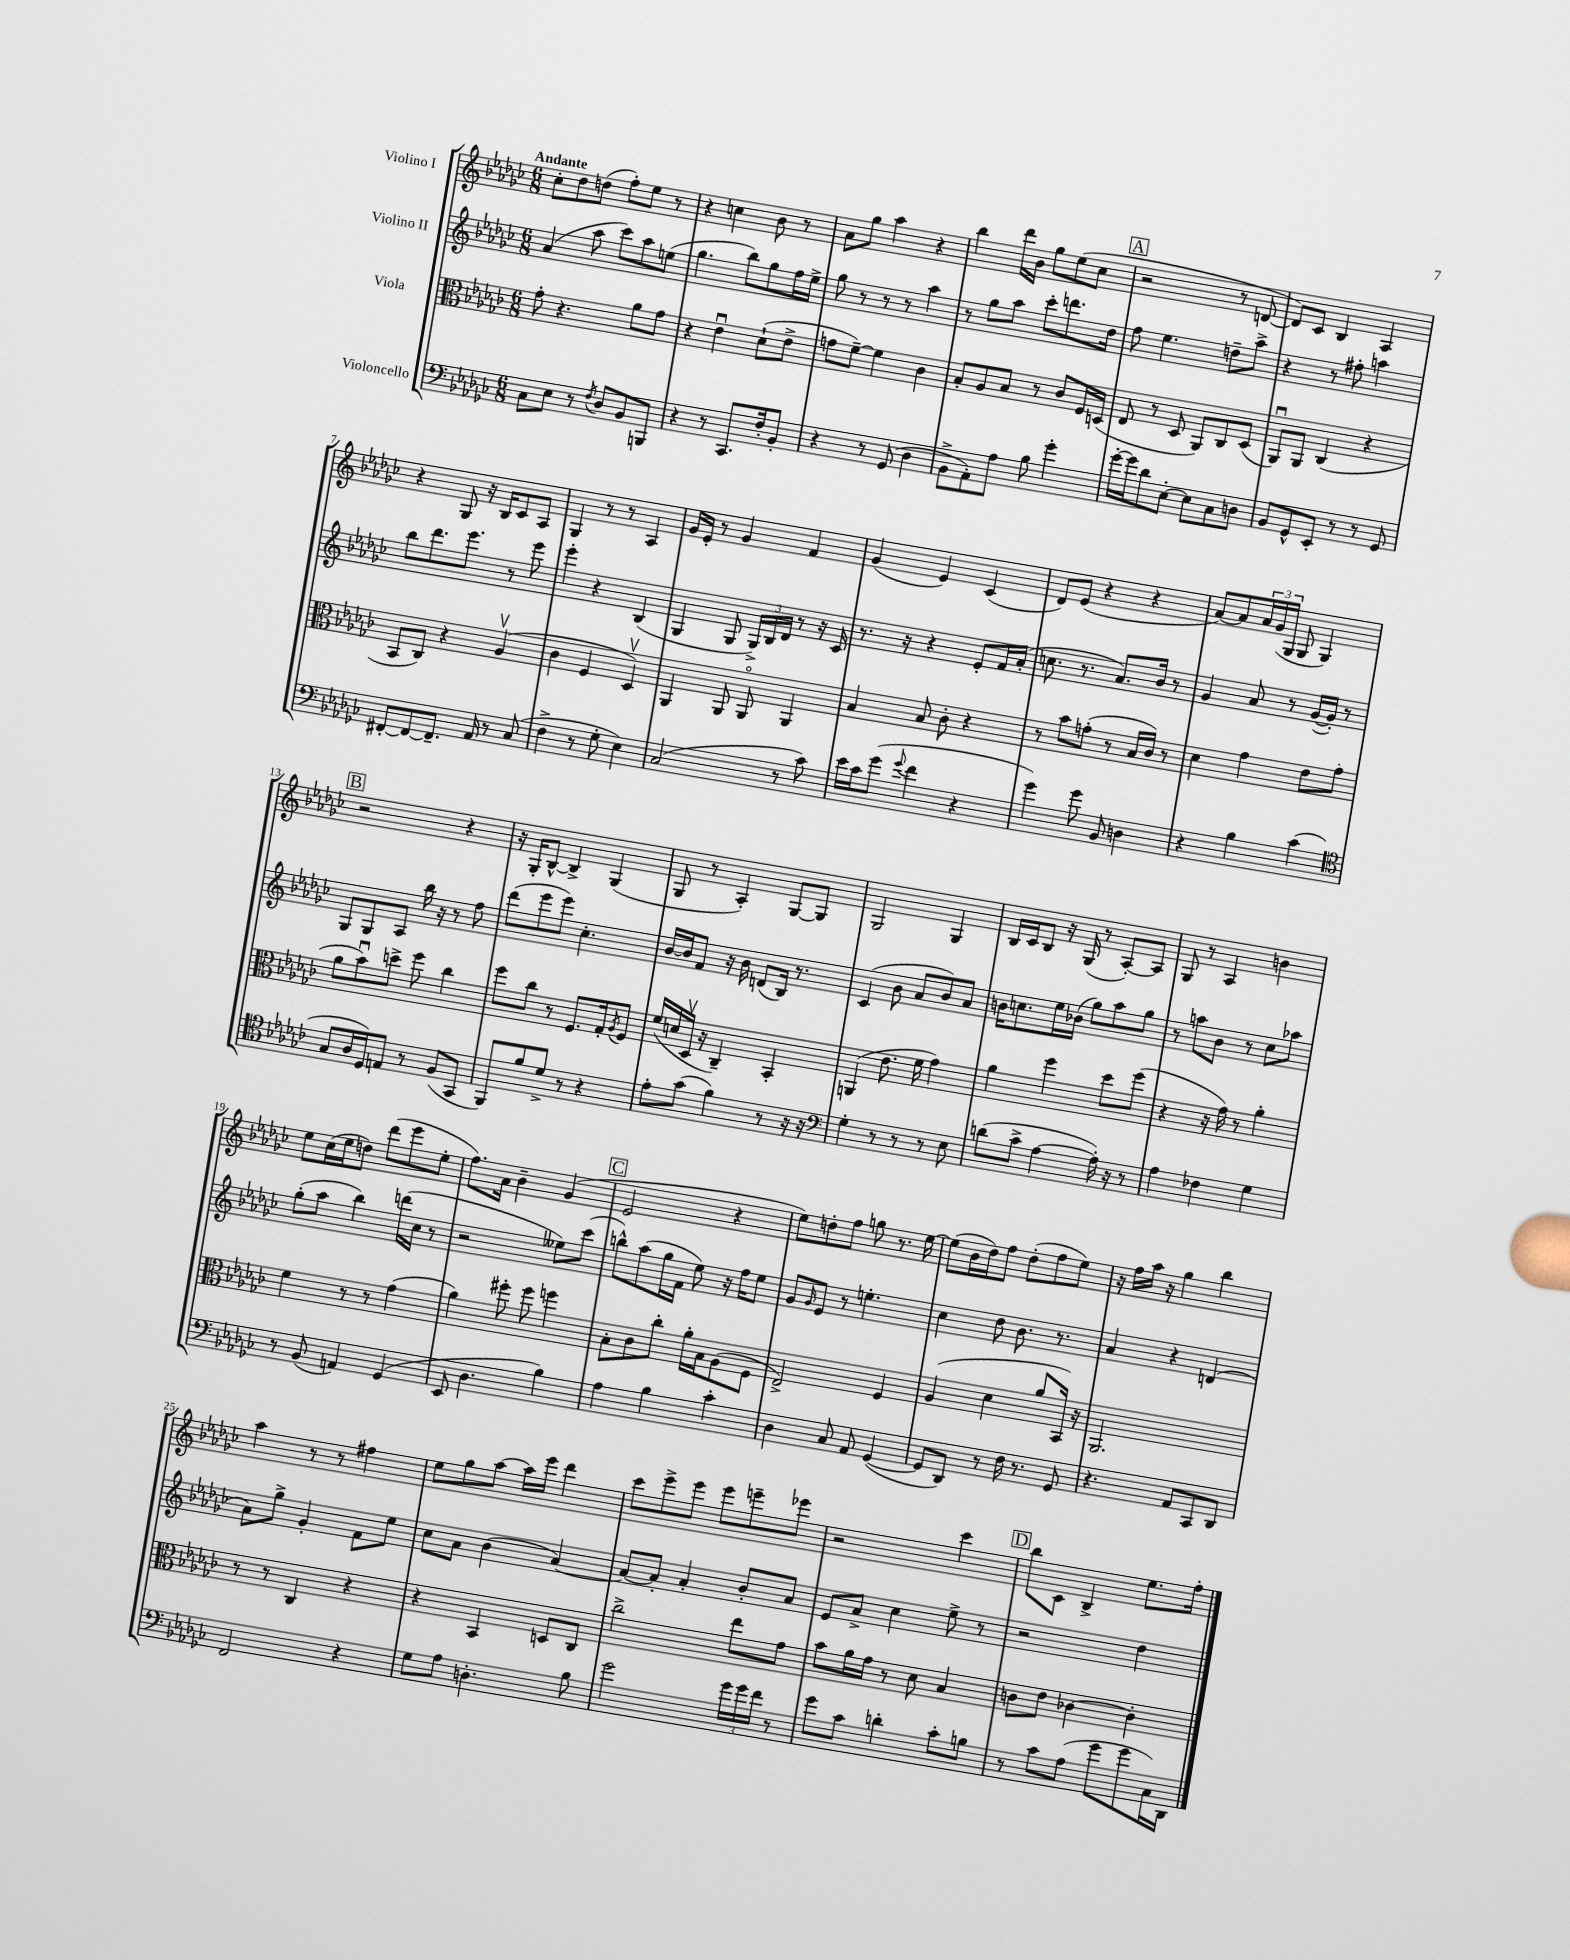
<<
\new StaffGroup <<
\new Staff = "s0" \with { instrumentName = "Violino I" } {
    \clef treble \key ges \major \numericTimeSignature \time 6/8 \tempo "Andante"
    ces''8-. des''8 d''8( f''8-.) ees''8 r8 |
    r4 c''4 bes'8 r8 |
    aes'8 ges''8 aes''4 r4 |
    bes''4 des'''16 bes'16 ges''8 ees''8( ces''8 |
    \mark \markup { \box "A" } r2 r8 d'8~ |
    d'8) ces'8 bes4 aes4 |
    r4 ges8 r16 bes16 ces'8 aes8 |
    ges4 r8 r8 aes4 |
    ges'16 ees'16-. r8 ges'4 f'4 |
    ges'4( ees'4) ces'4( |
    des'8) ees'8( r4 r4 |
    aes'8~) aes'8 \tuplet 3/2 { aes'16 ges'16( ges16 } ges8 ges4) |
    \mark \markup { \box "B" } r2 r4 |
    r16 ges16-. bes8~-^ bes4-> ges4( |
    ges8 r8 aes4-.) ges8~ ges8 |
    ges2 ges4 |
    bes16 ces'16 bes8 r16 ges16( r8 aes8~-.) aes8 |
    ges8 r8 aes4 b'4 |
    ees''8 ces''16( ees''16 d''8) des'''8( ees'''8 ees''8-. |
    f''8.) aes'16 bes'4-- ges'4( |
    \mark \markup { \box "C" } ees'2 r4 |
    ees''8) d''8-. f''8 g''8 r8. ees''16~ |
    ees''8( bes'16 des''16) f''8 des''8-.( f''8 ees''8) |
    r16 f''16 aes''16 r16 ges''4 bes''4 |
    aes''4 r8 r8 fis''4 |
    ees''8 ges''8 aes''8~ aes''16 ees'''16 des'''4 |
    ces'''8 ees'''8-> ees'''8 ees'''8 e'''8-- ees'''8 |
    r2 ces'''4 |
    \mark \markup { \box "D" } bes''8 ces'8 bes4-> ees''8. f''16-. \bar "|." |
}
\new Staff = "s1" \with { instrumentName = "Violino II" } {
    \clef treble \key ges \major \numericTimeSignature \time 6/8
    aes'4( aes''8 ces'''8) aes''8 e''8( |
    ges''4. bes''8) ges''8 f''16 ees''16-> |
    ges''8 r8 r8 r8 aes''4 |
    r8 ges''8 aes''8 ces'''8-. d'''8. des''16 |
    \mark \markup { \box "A" } f''8 ees''4. d''8-- aes''8-> |
    r4 r8 fis''8-. a''4 |
    bes''8 des'''8. ees'''8. r8 ees'''8 |
    ees'''4-. r4 bes4( |
    ges4 ges8 \tuplet 3/2 { ges16->) bes16 des'16 } r8 r16 ces'16 |
    r8. r16 r4 ees'8-. f'16 aes'16-.( |
    c''8. r8. aes'8.) bes'16 r8 |
    ges'4 aes'8 r8 ges'16~( ges'16-.) r8 |
    \mark \markup { \box "B" } ges8 ges8 aes8 bes''16 r16 r8 f''8 |
    des'''8( ees'''8 ees'''8) ces''4.-. |
    bes'16~ bes'16 f'8 r16 bes'16 d'8( bes16) r8. |
    ces'4( bes'8 aes'8 bes'8) aes'8 |
    b'16 c''8. ees''16 bes'16( ges''8) aes''8 ges''8 |
    r8 a''8 bes'8 r8 ces''8 aes''8 |
    ges''8-.( aes''8 bes''4) d'''16( ces''16 r8 |
    r2 eeses''8) ces'''8( |
    \mark \markup { \box "C" } b''8-^) aes''8( ges''16 f'16 ees''8) r16 f''16 ees''8 |
    ges'8 \grace { ges'16 } ees'8 r8 e''4.-. |
    ces''4 des''8 bes'8. r8. |
    aes'4 r4 d'4( |
    aes'8) ges''8-> ges'4-. f'8 ees''8 |
    ces''8 aes'8 bes'4( aes'4~) |
    aes'8~ aes'8-. aes'4-. bes'8-. aes'8 |
    ees'8 aes'8-> ces''4 ees''8-> r8 |
    \mark \markup { \box "D" } r2 des''4 \bar "|." |
}
\new Staff = "s2" \with { instrumentName = "Viola" } {
    \clef alto \key ges \major \numericTimeSignature \time 6/8
    ges'8-. r4. aes'8 ges'8 |
    r4 ees'4\downbow des'8-!( ees'8-> |
    g'8 f'8~--) f'4 ces'4 |
    bes8-. aes8 bes8 r8 ces'8 f16 d16( |
    \mark \markup { \box "A" } ees8 r8 des8 aes,8) ces8 des8( |
    aes,8\downbow) aes,8 ces4( r4 |
    bes,8 ces8) r4 aes4\upbow( |
    ces'4 f4 des4\upbow) |
    aes,4 aes,8 aes,8\flageolet aes,4 |
    bes4 bes8 ces'8-. r4 |
    r8 bes'8 g'8-.( r8 bes16 ces'16) r8 |
    des'4 ges'4 ees'8 ges'8( |
    \mark \markup { \box "B" } aes'8 bes'8\downbow) d''8-> f''8 ces''4 |
    f''8 ces''8 r8 f8. ges16-. \acciaccatura { aes8 } f8 |
    f'16( d'16 des16\upbow r16 ces4--) bes,4-. |
    a,4( ees'8. f'16 ges'4) |
    aes'4 f''4 des''8 f''8( |
    r4 r16 ges'16) r8 aes'4-. |
    f'4 r8 r8 ges'4( |
    aes'4) fis''8-. fis''8 f''4 |
    \mark \markup { \box "C" } bes8-. ces'8 ces''8-. aes'16-. bes16 aes8( f8 |
    ees2->) f4 |
    aes4( des'4 aes'8 bes,16) r16 |
    aes,2. |
    r8 r8 ces4 r4 |
    r4 bes,4 d8 ces8 |
    ces''2-> ees''8 ges'8 |
    bes'8 aes'16 ges'16 r8 des'8 bes4 |
    \mark \markup { \box "D" } c'8 ees'8 ces'4~ ces'4-. \bar "|." |
}
\new Staff = "s3" \with { instrumentName = "Violoncello" } {
    \clef bass \key ges \major \numericTimeSignature \time 6/8
    ces8 ees8 r8 \acciaccatura { f8 } des8 bes,8 b,,8 |
    r4 r8 ces,8. f16-. bes,8-. |
    r4 r8 ges,8( des4 |
    bes,8-> aes,8-.) aes8 bes8 ges'4-. |
    \mark \markup { \box "A" } ges'16~-. ges'16 des'8 ees8~-. ees8 ces8 d8 |
    bes,8 ges,8-^ ees,8-. r8 r8 ges,8 |
    fis,8~-. fis,8~ fis,8.-- aes,16 r8 ces8( |
    f4-> r8 ges8-. ees4) |
    ces2( r8 ces'8) |
    ees'16 ces'16 ges'8( \appoggiatura { ges'8 } f'4 r4 |
    ges'4) ges'8 bes,8 d4 |
    r4 bes4 ces'4( |
    \mark \markup { \box "B" } \clef tenor ges8 aes16 des16) e8 r8 f8( ges,8 |
    f,8) f'8 des'8-> r8 r4 |
    ees'8-. ges'8( f'4) r8 r16 r16 |
    \clef bass ges4-. r8 r8 r8 ees8 |
    d'8( ces'8-> aes4~ aes16-.) r16 r8 |
    aes4 fes4 ges4 |
    r8 bes,8( a,4) ges,4( |
    ees,8 des4. bes4) |
    \mark \markup { \box "C" } aes4 bes4 ces'4-. |
    des4 ces8 aes,8 ges,4~( |
    ges,8 des,8) r8 f16 r8. ges,8 |
    r4. aes,8 ces,8 des,8 |
    f,2 r4 |
    ges8 aes8 d4.-. bes8 |
    ges'2 \tuplet 3/2 { ges'16 ges'16 f'16 } r8 |
    ges'8 ces'8 d'4-. ces'8-. b8 |
    \mark \markup { \box "D" } r8 ces'8 aes8( ges'8 ges'8 ces16) des,16 \bar "|." |
}
>>
>>
